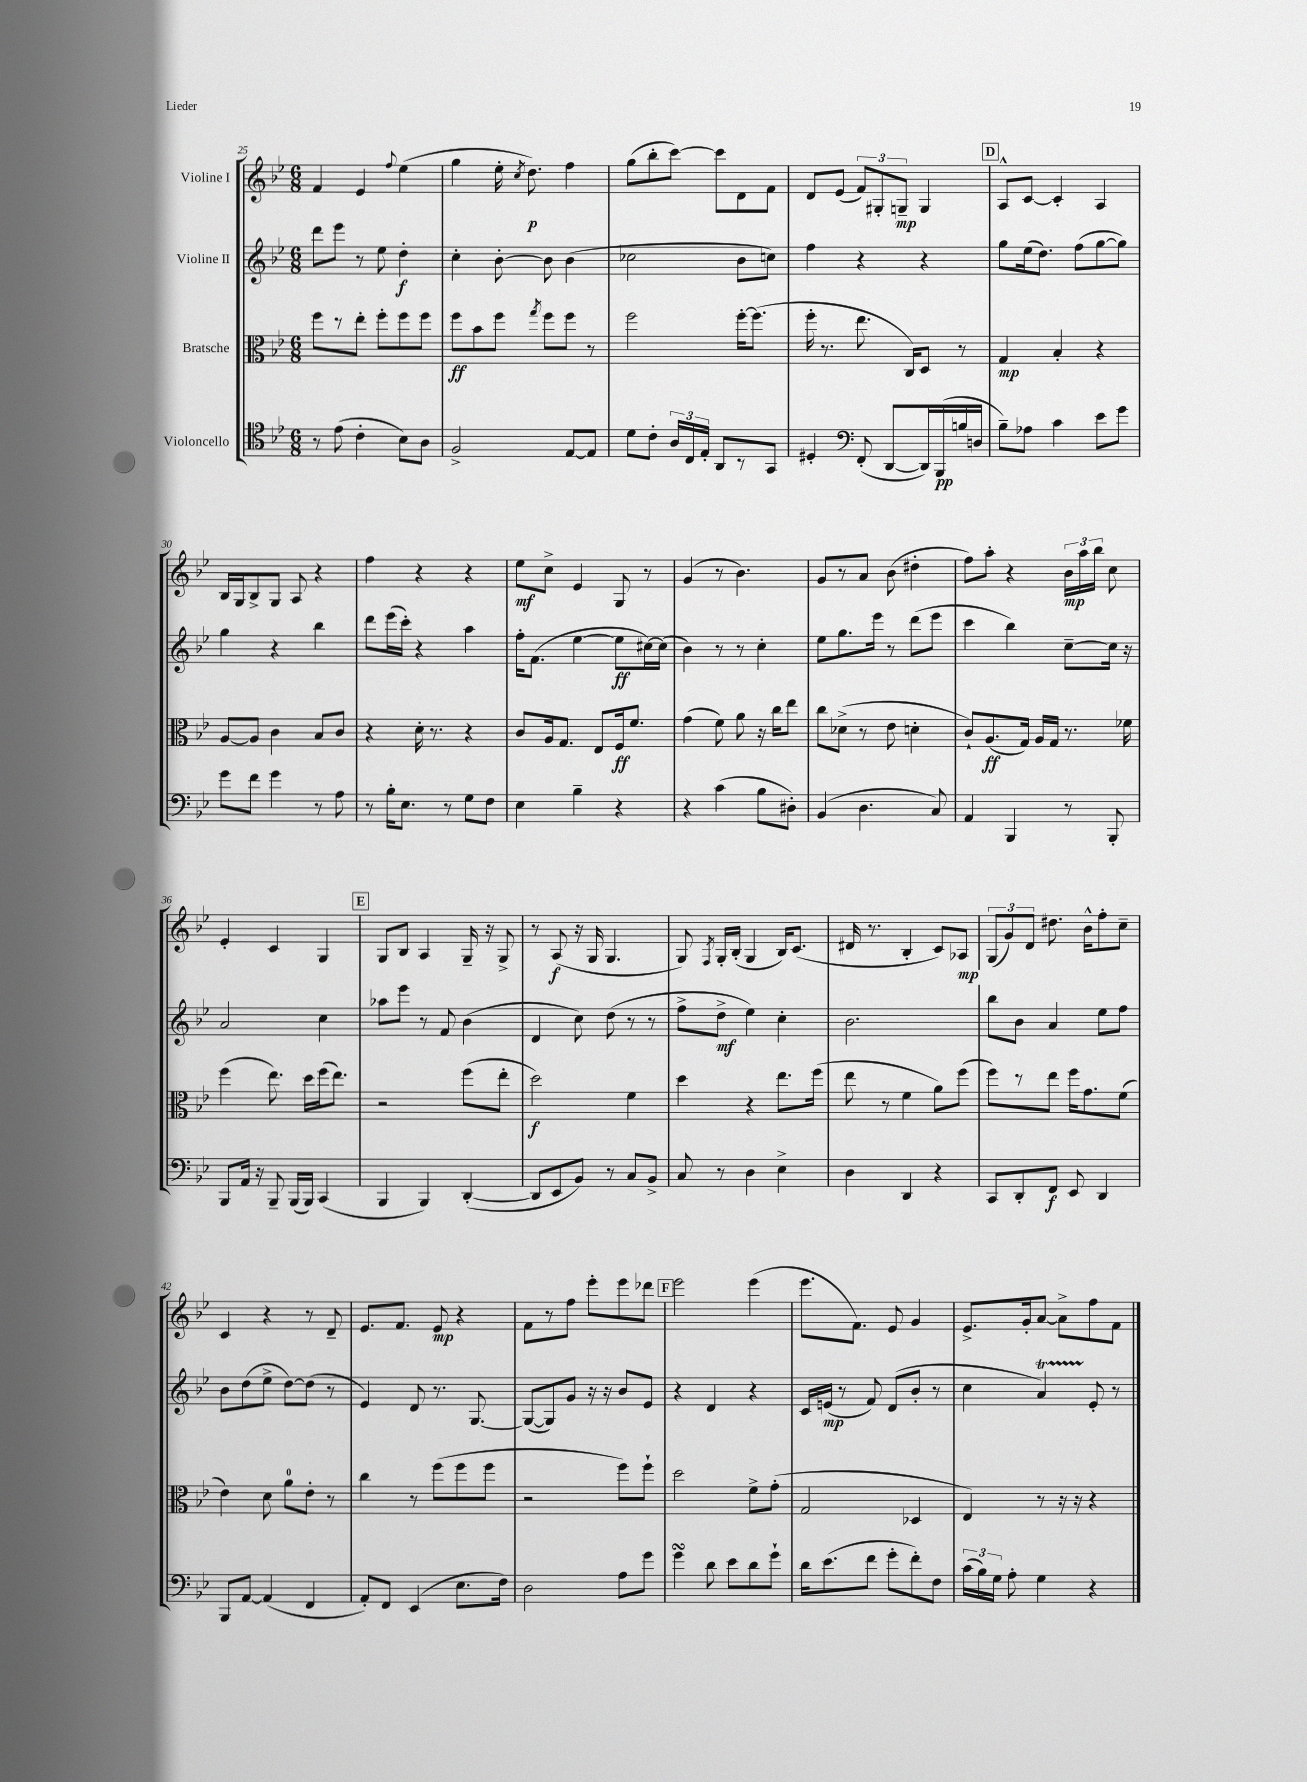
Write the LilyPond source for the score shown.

<<
\new StaffGroup <<
\new Staff = "s0" \with { instrumentName = "Violine I" } {
    \clef treble \key bes \major \numericTimeSignature \time 6/8
    \autoBeamOff f'4 ees'4 \appoggiatura { f''8 } ees''4( |
    g''4 ees''16-. \acciaccatura { c''8 } d''8.\p) f''4 |
    g''8[( bes''8-. c'''8]~) c'''8[ d'8 f'8] |
    d'8[ ees'8]( \tuplet 3/2 { f'8[) gis8-. g8]--\mp } g4 |
    \mark \markup { \box "D" } a8[-^ c'8]~ c'4-. a4 |
    bes16[ g16 bes8-> g8] a8 r4 |
    f''4 r4 r4 |
    ees''8[\mf c''8]-> ees'4 g8 r8 |
    g'4( r8 bes'4.) |
    g'8[ r8 a'8] bes'8( dis''4-. |
    f''8[) a''8]-. r4 \tuplet 3/2 { bes'16[\mp a''16 bes''16] } c''8 |
    ees'4-. c'4 g4 |
    \mark \markup { \box "E" } g8[ bes8] a4 g16-- r16 g8-> |
    r8 a8\f( r16 g16 g4. |
    g8) \acciaccatura { f8 } g16[-. bes16]-.( g4 bes16[) c'8.]( |
    dis'16 r8. bes4-. c'8[) aes8]\mp |
    \tuplet 3/2 { g8[( g'8) d'8] } dis''8. bes'16[-^ f''8-. c''8]-- |
    c'4 r4 r8 d'8-- |
    ees'8.[ f'8.] ees'8\mp r4 |
    f'8[ r8 f''8] ees'''8[-. ees'''8 des'''8] |
    \mark \markup { \box "F" } ees'''2 ees'''4( |
    ees'''8.[ f'8.]) ees'8 g'4 |
    ees'8.[-> g'16-. a'8]~ a'8[-> f''8 f'8] \bar "|." |
}
\new Staff = "s1" \with { instrumentName = "Violine II" } {
    \clef treble \key bes \major \numericTimeSignature \time 6/8
    \autoBeamOff d'''8[ ees'''8] r8 ees''8 d''4-.\f |
    c''4-. bes'8~-. bes'8 bes'4( |
    ces''2 bes'8[ c''8]) |
    f''4 r4 r4 |
    \mark \markup { \box "D" } g''8[ ees''16( d''8.]) f''8[( g''8~ g''8]) |
    g''4 r4 bes''4 |
    d'''8[ ees'''16( c'''16]-.) r4 a''4 |
    f''16[-. f'8.]( ees''4~ ees''8[\ff cis''16~) cis''16]( |
    bes'4) r8 r8 c''4-. |
    ees''8[ g''8. ees'''16] r8 d'''8[( ees'''8] |
    c'''4 bes''4) c''8[~-- c''16] r16 |
    a'2 c''4 |
    \mark \markup { \box "E" } aes''8[ ees'''8] r8 f'8 bes'4( |
    d'4 c''8) d''8( r8 r8 |
    f''8[-> d''8]->\mf ees''4) c''4-. |
    bes'2. |
    bes''8[ bes'8] a'4 ees''8[ f''8] |
    bes'8[ d''8( ees''8]-> d''8[~) d''8]( r8 |
    ees'4) d'8 r8. g8.~ |
    g8[~( g8) g'8] r16 r16 bes'8[ ees'8] |
    \mark \markup { \box "F" } r4 d'4 r4 |
    c'16[ e'16]\mp( r8 f'8) d'8[( bes'8]-. r8 |
    c''4 a'4\startTrillSpan) ees'8-.\stopTrillSpan r8 \bar "|." |
}
\new Staff = "s2" \with { instrumentName = "Bratsche" } {
    \clef alto \key bes \major \numericTimeSignature \time 6/8
    \autoBeamOff f''8[ r8 ees''8]-. f''8[-. f''8 f''8] |
    f''8[\ff bes'8 f''8] \acciaccatura { g''8 } f''8[ f''8] r8 |
    f''2 f''16[~-. f''8.]( |
    f''16-. r8. ees''8. c16[) d8] r8 |
    \mark \markup { \box "D" } g4\mp bes4-. r4 |
    a8[~ a8] c'4 bes8[ c'8] |
    r4 d'16-. r8. r4 |
    c'8[ a16 g8.] ees8[ f16\ff f'8.] |
    g'4( f'8) a'8 r16 c''16[ ees''8] |
    c''8[ des'8]->( r8 ees'8 d'4-. |
    c'8[-!) a8.\ff( g16]) a16[ g16] r8. fes'16 |
    f''4( ees''8.) d''16[ f''16( ees''8.]) |
    \mark \markup { \box "E" } r2 f''8[( ees''8]-. |
    d''2\f) f'4 |
    d''4 r4 ees''8.[ f''16]( |
    ees''8 r8 f'4 a'8[) f''8]( |
    f''8[) r8 ees''8] f''16[ g'8. f'8]( |
    ees'4) d'8 a'8[-0 ees'8]-. r8 |
    c''4 r8 f''8[( f''8 f''8] |
    r2 f''8[) f''8]-! |
    \mark \markup { \box "F" } d''2 f'8[-> g'8]-.( |
    g2 des4 |
    ees4) r8 r16 r16 r4 \bar "|." |
}
\new Staff = "s3" \with { instrumentName = "Violoncello" } {
    \clef tenor \key bes \major \numericTimeSignature \time 6/8
    \autoBeamOff r8 ees'8( c'4-. bes8[) a8] |
    f2-> ees8[~ ees8] |
    d'8[ c'8]-. \tuplet 3/2 { a16[ c16 ees16]-. } a,8[ r8 g,8] |
    dis4-. \clef bass f,8-.( d,8[~ d,16) bes,,16\pp( b16 d16] |
    \mark \markup { \box "D" } bes8[--) aes8] c'4 ees'8[ g'8] |
    g'8[ f'8] g'4 r8 a8 |
    r8 bes16[-. ees8.] r8 g8[ f8] |
    ees4 bes4-- r4 |
    r4 c'4( bes8[ dis8]-.) |
    bes,4( d4. c8) |
    a,4 bes,,4 r8 bes,,8-. |
    bes,,8[ a,16] r16 bes,,8-- bes,,16[( bes,,16]) c,4( |
    \mark \markup { \box "E" } bes,,4 bes,,4) d,4~-.( |
    d,8[ ees,8 bes,8]) r8 c8[ bes,8]-> |
    c8 r8 d4 ees4-> |
    d4 d,4 r4 |
    c,8[ d,8-. f,8]\f ees,8 d,4 |
    bes,,8[ a,8]~ a,4( f,4 |
    a,8[-.) f,8] ees,4( ees8.[ f16]) |
    d2 a8[ g'8] |
    \mark \markup { \box "F" } g'4\turn d'8 ees'8[ d'8 g'8]-! |
    d'16[ ees'8.( f'8] g'8[-. f'8-.) f8] |
    \tuplet 3/2 { c'16[( bes16) g16] } a8-. g4 r4 \bar "|." |
}
>>
>>
\layout { \context { \Score currentBarNumber = #25 } }
